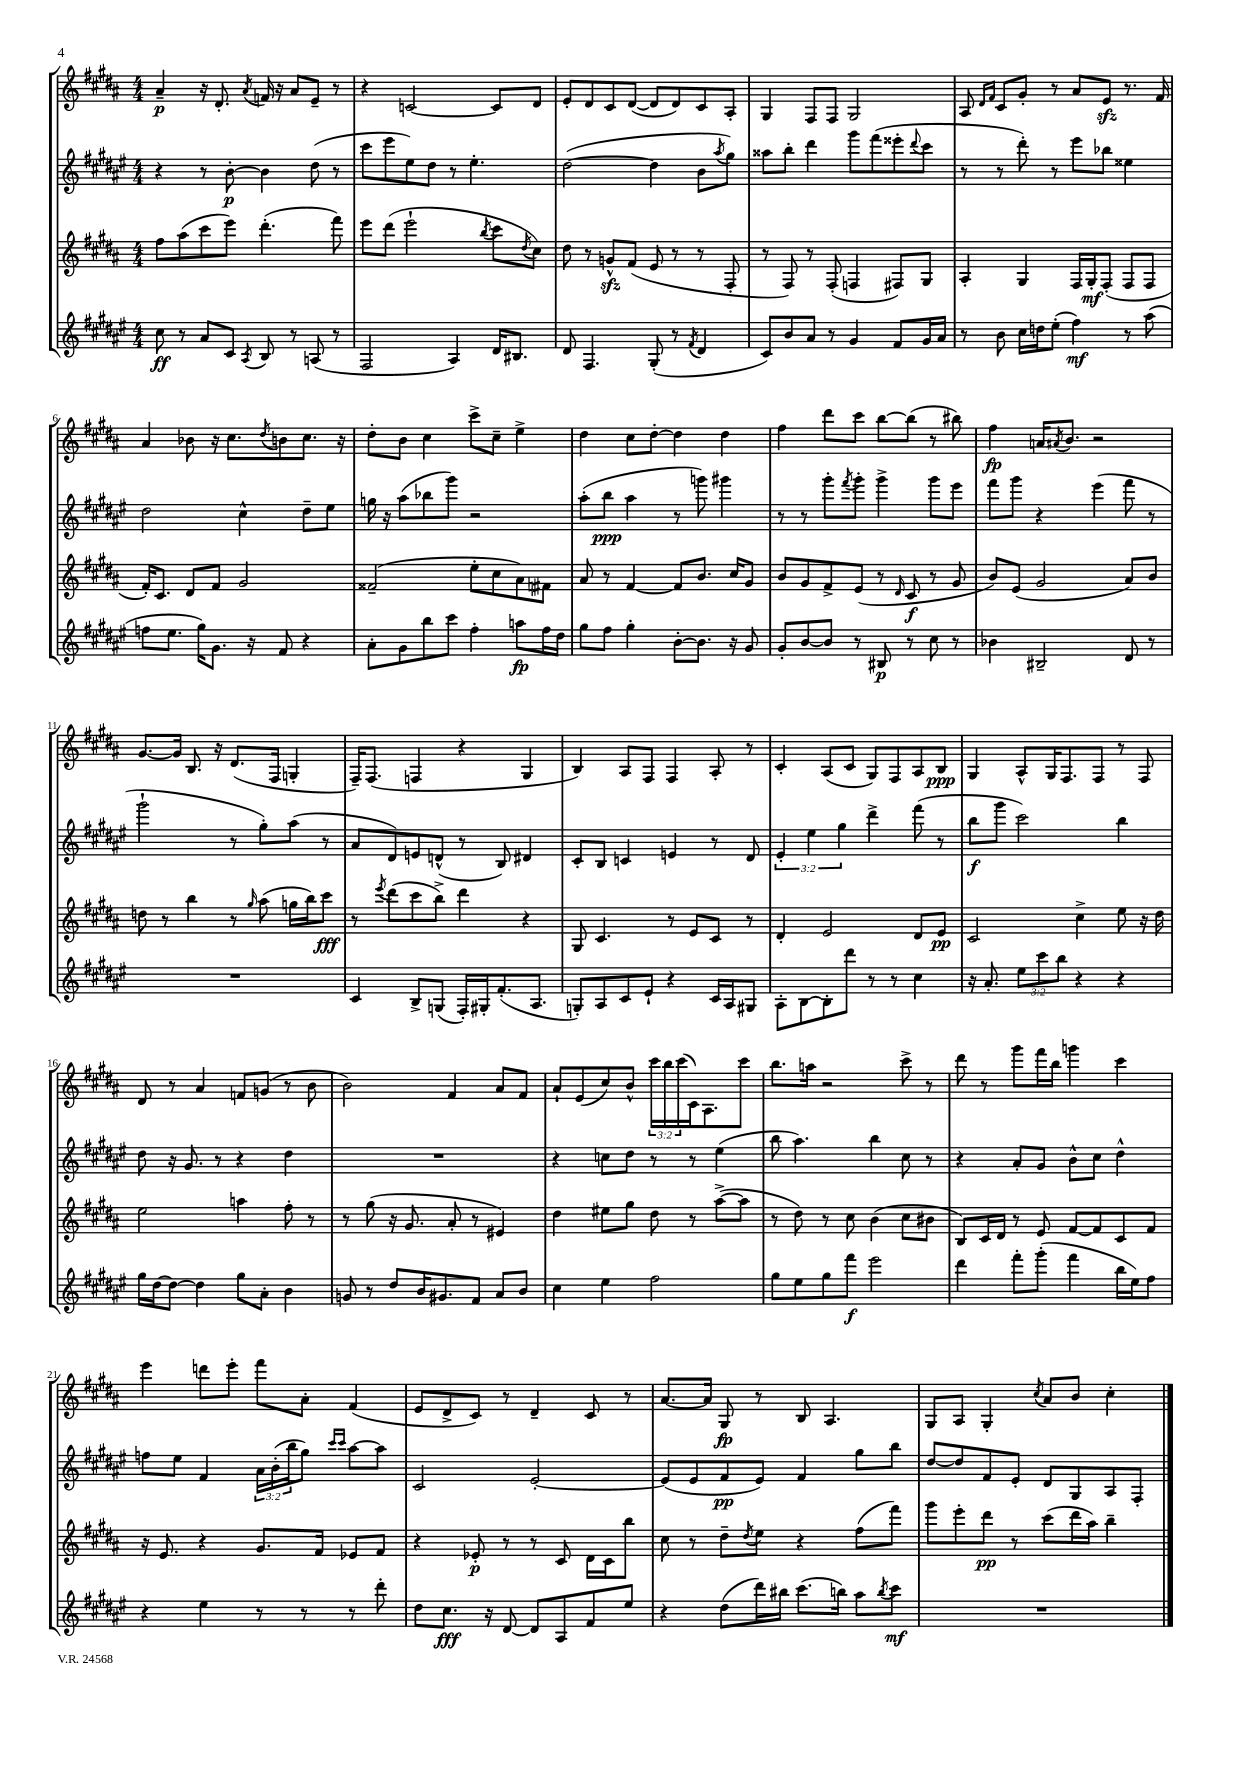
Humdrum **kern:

**kern	**dynam	**kern	**dynam	**kern	**dynam	**kern	**dynam
*part4	*part4	*part3	*part3	*part2	*part2	*part1	*part1
*staff4	*staff4	*staff3	*staff3	*staff2	*staff2	*staff1	*staff1
*clefG2	*	*clefG2	*	*clefG2	*	*clefG2	*
*k[f#c#g#d#a#e#]	*	*k[f#c#g#d#a#]	*	*k[f#c#g#d#a#e#]	*	*k[f#c#g#d#a#]	*
*M4/4	*	*M4/4	*	*M4/4	*	*M4/4	*
=1	=1	=1	=1	=1	=1	=1	=1
8cc#\	ff	8ff#\L	.	4r	.	4a#~/	p
8r	.	(8aa#\	.	.	.	.	.
8a#/L	.	8ccc#\	.	8r	.	16r	.
.	.	.	.	.	.	8.d#'/	.
8c#/J	.	8eee\J)	.	[8b'\	p	.	.
8qA#/	.	.	.	.	.	8qa#/	.
8B/	.	(4.ddd#'\	.	4b\]	.	16fn/	.
.	.	.	.	.	.	16r	.
8r	.	.	.	.	.	8a#/L	.
(8An/	.	.	.	(8dd#\	.	8e~/J	.
8r	.	8fff#\)	.	8r	.	8r	.
=2	=2	=2	=2	=2	=2	=2	=2
2F#/	.	8eee\L	.	8ccc#\L	.	4r	.
.	.	(8ddd#\J	.	8eee#\	.	.	.
.	.	2eee`\	.	8ee#\)	.	[2cn/	.
.	.	.	.	8dd#\J	.	.	.
4A#/)	.	.	.	8r	.	.	.
.	.	.	.	4.ee#'\	.	.	.
.	.	8qbb/	.	.	.	.	.
16d#/KL	.	8ccc#\L	.	.	.	8c/L]	.
8.B#X/J	.	.	.	.	.	.	.
.	.	8qdd#/	.	.	.	.	.
.	.	8cc#\J)	.	.	.	8d#/J	.
=3	=3	=3	=3	=3	=3	=3	=3
8d#/	.	8dd#\	.	([2dd#\	.	8e'/L	.
4.F#/	.	8r	.	.	.	8d#/	.
.	.	8gnzz^^/L	.	.	.	8c#/	.
.	.	(8f#/J	.	.	.	([8d#/J	.
(8G#'/	.	8e/	.	4dd#\]	.	8d#/L]	.
8r	.	8r	.	.	.	8d#/)	.
8qf#/	.	.	.	.	.	.	.
4d#/	.	8r	.	8b\L	.	8c#/	.
.	.	.	.	8qaa#/	.	.	.
.	.	8F#'/	.	8gg#\J)	.	8A#'/J	.
=4	=4	=4	=4	=4	=4	=4	=4
8c#/L)	.	8r	.	8aa##X\L	.	4G#/	.
8b/	.	8F#/)	.	8bb'\J	.	.	.
8a#/J	.	8r	.	4ddd#\	.	8F#/L	.
8r	.	(8F#'/	.	.	.	8F#/J	.
4g#/	.	4Fn/	.	8ggg#\L	.	2G#/	.
.	.	.	.	(8fff#\	.	.	.
8f#/L	.	8F#X/L)	.	8eee##X'\	.	.	.
.	.	.	.	8qqddd#/	.	.	.
16g#/L	.	8G#/J	.	8ccc#\J	.	.	.
16a#/JJ	.	.	.	.	.	.	.
=5	=5	=5	=5	=5	=5	=5	=5
8r	.	4A#'/	.	8r	.	8A#/	.
.	.	.	.	.	.	16qqd#/LL	.
.	.	.	.	.	.	16qqf#/JJ	.
8b\	.	.	.	8r	.	8c#/L	.
16cc#\LL	.	4G#/	.	8ddd#'\)	.	8g#'/J	.
16ddn\J	.	.	.	.	.	.	.
(8ee#'\J	.	.	.	8r	.	8r	.
4ff#\)	mf	16F#/LL	.	8eee#\L	.	8a#/L	.
.	.	16G#'/J	mf	.	.	.	.
.	.	(8F#'/J	.	8bb-X\J	.	8ezz/J	.
8r	.	8F#/L	.	4ee##X\	.	8.r	.
(8aa#\	.	8F#/J	.	.	.	.	.
.	.	.	.	.	.	16f#/	.
!!LO:LB:g=z
=6	=6	=6	=6	=6	=6	=6	=6
8ffn\L	.	16f#'/KL)	.	2dd#\	.	4a#/	.
.	.	8.c#/J	.	.	.	.	.
8.ee#\J	.	.	.	.	.	.	.
.	.	8d#/L	.	.	.	8b-X\	.
16gg#\KL)	.	.	.	.	.	.	.
8.g#\J	.	8f#/J	.	.	.	16r	.
.	.	.	.	.	.	8.cc#\L	.
.	.	2g#/	.	4cc#^^\	.	.	.
16r	.	.	.	.	.	.	.
.	.	.	.	.	.	8qdd#/	.
8f#/	.	.	.	.	.	8bn\	.
4r	.	.	.	8dd#~\L	.	8.cc#\J	.
.	.	.	.	8ee#\J	.	.	.
.	.	.	.	.	.	16r	.
=7	=7	=7	=7	=7	=7	=7	=7
8a#'\L	.	(2f##X~/	.	16ggn\	.	8dd#'\L	.
.	.	.	.	16r	.	.	.
8g#\	.	.	.	(8aa#\L	.	8b\J	.
8bb\	.	.	.	8bb-X\	.	4cc#\	.
8ccc#\J	.	.	.	8ggg#\J)	.	.	.
4ff#'\	.	8ee'\L	.	2r	.	8ccc#^\L	.
.	.	8cc#\	.	.	.	8cc#~\J	.
8aan\L	fp	8a#\)	.	.	.	4ee^\	.
16ff#\L	.	8f#X\J	.	.	.	.	.
16dd#\JJ	.	.	.	.	.	.	.
=8	=8	=8	=8	=8	=8	=8	=8
8gg#\L	.	8a#/	.	(8aa#'\L	.	4dd#\	.
8ff#\J	.	8r	.	8bb\J	ppp	.	.
4gg#'\	.	[4f#/	.	4aa#\	.	8cc#\L	.
.	.	.	.	.	.	[8dd#'\J	.
[8b'\L	.	8f#/L]	.	8r	.	4dd#\]	.
8.b\J]	.	8.b/J	.	8gggn\)	.	.	.
.	.	.	.	4ggg#X\	.	4dd#\	.
16r	.	16cc#/KL	.	.	.	.	.
8g#/	.	8g#/J	.	.	.	.	.
=9	=9	=9	=9	=9	=9	=9	=9
8g#'/L	.	8b/L	.	8r	.	4ff#\	.
[8b/	.	8g#/	.	8r	.	.	.
8b/J]	.	8f#^/	.	8ggg#'\L	.	8ddd#\L	.
.	.	.	.	8qfff#/	.	.	.
8r	.	(8e/J	.	8ggg#'\J	.	8ccc#\J	.
8B#X/	p	8r	.	4ggg#^\	.	[8bb\L	.
.	.	16qqd#/	.	.	.	.	.
8r	.	8c#/	f	.	.	(8bb\J]	.
8cc#\	.	8r	.	8ggg#\L	.	8r	.
8r	.	8g#/	.	8eee#\J	.	8bb#X\)	.
=10	=10	=10	=10	=10	=10	=10	=10
4b-X\	.	8b/L)	.	8fff#\L	.	4ff#\	fp
.	.	(8e/J	.	8ggg#\J	.	.	.
2B#X~/	.	2g#/	.	4r	.	16an/KL	.
.	.	.	.	.	.	8qa#X/	.
.	.	.	.	.	.	8.b/J	.
.	.	.	.	(4eee#\	.	2r	.
8d#/	.	8a#/L)	.	8fff#\	.	.	.
8r	.	8b/J	.	8r	.	.	.
!!LO:LB:g=z
=11	=11	=11	=11	=11	=11	=11	=11
1r	.	8ddn\	.	2ggg#`\	.	[8.g#/L	.
.	.	8r	.	.	.	.	.
.	.	.	.	.	.	16g#/Jk]	.
.	.	4bb\	.	.	.	8.B/	.
.	.	.	.	.	.	16r	.
.	.	8r	.	8r	.	(8.d#/L	.
.	.	16qqgg#/	.	.	.	.	.
.	.	(8aa#\	.	8gg#'\L)	.	.	.
.	.	.	.	.	.	16F#/Jk	.
.	.	16ggn\LL	.	(8aa#\J	.	4Gn'/	.
.	.	16bb\J)	.	.	.	.	.
.	.	8ccc#\J	fff	8r	.	.	.
=12	=12	=12	=12	=12	=12	=12	=12
4c#/	.	8r	.	8a#/L	.	16F#~/KL)	.
.	.	.	.	.	.	(8.F#/J	.
.	.	8qeee/	.	.	.	.	.
.	.	(8ddd#\L	.	8d#/)	.	.	.
8B^/L	.	8ccc#\	.	8en/	.	4Fn/	.
(8Gn/J	.	8bb^\J)	.	(8dn^^/J	.	.	.
16F#'/LL)	.	4ddd#\	.	8r	.	4r	.
16G#X'/J	.	.	.	.	.	.	.
(8.f#'/	.	.	.	8B/)	.	.	.
.	.	4r	.	4d#X/	.	4G#/	.
8.A#/J	.	.	.	.	.	.	.
=13	=13	=13	=13	=13	=13	=13	=13
8Gn'/L)	.	8G#/	.	8c#'/L	.	4B/)	.
8A#/	.	4.c#/	.	8B/J	.	.	.
8c#/	.	.	.	4cn/	.	8A#/L	.
8e#`/J	.	.	.	.	.	8F#/J	.
4r	.	8r	.	4en/	.	4F#/	.
.	.	8e/L	.	.	.	.	.
16c#/LL	.	8c#/J	.	8r	.	8A#'/	.
16A#/J	.	.	.	.	.	.	.
8G#X/J	.	8r	.	8d#/	.	8r	.
=14	=14	=14	=14	=14	=14	=14	=14
8A#'\L	.	4d#'/	.	6e#'/	.	4c#'/	.
[8B\	.	.	.	.	.	.	.
.	.	.	.	6ee#\	.	.	.
8B'\]	.	2e/	.	.	.	(8A#/L	.
.	.	.	.	6gg#\	.	.	.
8ddd#\J	.	.	.	.	.	8c#/J	.
8r	.	.	.	4ddd#^\	.	8G#/L)	.
8r	.	.	.	.	.	8F#/	.
4cc#\	.	8d#/L	.	(8fff#\	.	8A#/	.
.	.	8e/J	pp	8r	.	8B/J	ppp
=15	=15	=15	=15	=15	=15	=15	=15
16r	.	2c#/	.	8bb\L	f	4G#/	.
8.a#'/	.	.	.	.	.	.	.
.	.	.	.	8ggg#\J	.	.	.
12ee#\L	.	.	.	2ccc#\)	.	8A#^^/L	.
12ccc#\	.	.	.	.	.	.	.
.	.	.	.	.	.	16G#/K	.
12bb\J	.	.	.	.	.	.	.
.	.	.	.	.	.	8.F#/	.
4r	.	4cc#^\	.	.	.	.	.
.	.	.	.	.	.	8F#/J	.
4r	.	8ee\	.	4bb\	.	8r	.
.	.	16r	.	.	.	8F#/	.
.	.	16dd#\	.	.	.	.	.
!!LO:LB:g=z
=16	=16	=16	=16	=16	=16	=16	=16
16gg#\LL	.	2ee\	.	8dd#\	.	8d#/	.
[16dd#\J	.	.	.	.	.	.	.
8dd#\J_	.	.	.	16r	.	8r	.
.	.	.	.	8.g#/	.	.	.
4dd#\]	.	.	.	.	.	4a#/	.
.	.	.	.	8r	.	.	.
8gg#\L	.	4aan\	.	4r	.	8fn/L	.
8a#'\J	.	.	.	.	.	(8gn/J	.
4b\	.	8ff#'\	.	4dd#\	.	8r	.
.	.	8r	.	.	.	8b\	.
=17	=17	=17	=17	=17	=17	=17	=17
8gn/	.	8r	.	1r	.	2b\)	.
8r	.	(8gg#\	.	.	.	.	.
8dd#/L	.	16r	.	.	.	.	.
.	.	8.g#/	.	.	.	.	.
16b/K	.	.	.	.	.	.	.
8.g#X/	.	.	.	.	.	.	.
.	.	8a#'/	.	.	.	4f#/	.
8f#/J	.	8r	.	.	.	.	.
8a#/L	.	4e#X/)	.	.	.	8a#/L	.
8b/J	.	.	.	.	.	8f#/J	.
=18	=18	=18	=18	=18	=18	=18	=18
4cc#\	.	4dd#\	.	4r	.	8a#`/L	.
.	.	.	.	.	.	(8e/	.
4ee#\	.	8ee#X\L	.	8ccn\L	.	8cc#/)	.
.	.	8gg#\J	.	8dd#\J	.	8b^^/J	.
2ff#\	.	8dd#\	.	8r	.	24ccc#\LL	.
.	.	.	.	.	.	24bb\	.
.	.	.	.	.	.	(24ccc#\	.
.	.	8r	.	8r	.	16c#\J)	.
.	.	.	.	.	.	8.A#\	.
.	.	([8aa#^\L	.	(4ee#\	.	.	.
.	.	8aa#\J]	.	.	.	8ccc#\J	.
=19	=19	=19	=19	=19	=19	=19	=19
8gg#\L	.	8r	.	8bb\	.	8.bb\L	.
8ee#\	.	8dd#\)	.	4.aa#\)	.	.	.
.	.	.	.	.	.	16aan\Jk	.
8gg#\	.	8r	.	.	.	2r	.
8fff#\J	f	8cc#\	.	.	.	.	.
2eee#\	.	(4b\	.	4bb\	.	.	.
.	.	8cc#\L	.	8cc#\	.	8ccc#^\	.
.	.	8b#X\J	.	8r	.	8r	.
=20	=20	=20	=20	=20	=20	=20	=20
4ddd#\	.	8B/L)	.	4r	.	8ddd#\	.
.	.	16c#/L	.	.	.	8r	.
.	.	16d#/JJ	.	.	.	.	.
8fff#'\L	.	8r	.	8a#'/L	.	8ggg#\L	.
(8ggg#'\J	.	8e/	.	8g#/J	.	16fff#\L	.
.	.	.	.	.	.	16bb\JJ	.
4fff#\	.	[8f#/L	.	8b^^\L	.	4gggn\	.
.	.	8f#/]	.	8cc#\J	.	.	.
16bb\LL	.	8c#/	.	4dd#^^\	.	4ccc#\	.
16ee#\J)	.	.	.	.	.	.	.
8ff#\J	.	8f#/J	.	.	.	.	.
!!LO:LB:g=z
=21	=21	=21	=21	=21	=21	=21	=21
4r	.	16r	.	8ffn\L	.	4eee\	.
.	.	8.e/	.	.	.	.	.
.	.	.	.	8ee#\J	.	.	.
4ee#\	.	4r	.	4f#/	.	8dddn\L	.
.	.	.	.	.	.	8eee'\J	.
8r	.	8.g#/L	.	24a#\LL	.	8fff#\L	.
.	.	.	.	(24b'\	.	.	.
.	.	.	.	24bb\J	.	.	.
8r	.	.	.	8gg#\J)	.	8a#'\J	.
.	.	16f#/Jk	.	.	.	.	.
.	.	.	.	16qqccc#/LL	.	.	.
.	.	.	.	16qqccc#/JJ	.	.	.
8r	.	8e-X/L	.	[8aa#\L	.	(4f#/	.
8ddd#'\	.	8f#/J	.	8aa#\J]	.	.	.
=22	=22	=22	=22	=22	=22	=22	=22
8dd#\L	.	4r	.	2c#/	.	8e/L	.
8.cc#\J	fff	.	.	.	.	8d#^/	.
.	.	8e-X'/	p	.	.	8c#/J)	.
16r	.	.	.	.	.	.	.
[8d#/	.	8r	.	.	.	8r	.
8d#/L]	.	8r	.	[2e#'/	.	4d#~/	.
8A#/	.	8c#/	.	.	.	.	.
8f#/	.	16d#\LL	.	.	.	8c#/	.
.	.	16c#\J	.	.	.	.	.
8ee#/J	.	8bb\J	.	.	.	8r	.
=23	=23	=23	=23	=23	=23	=23	=23
4r	.	8cc#\	.	(8e#/L]	.	[8.a#/L	.
.	.	8r	.	8e#/	.	.	.
.	.	.	.	.	.	16a#/Jk]	.
(8dd#\L	.	8dd#~\L	.	8f#/	pp	8G#/	fp
.	.	8qdd#/	.	.	.	.	.
16ddd#\L)	.	8ee\J	.	8e#/J)	.	8r	.
16bb#X\JJ	.	.	.	.	.	.	.
(8.ccc#\L	.	4r	.	4f#/	.	8B/	.
.	.	.	.	.	.	4.A#/	.
16bbn\Jk)	.	.	.	.	.	.	.
8aa#\L	.	(8ff#\L	.	8gg#\L	.	.	.
8qbb/	.	.	.	.	.	.	.
8ccc#\J	mf	8fff#\J)	.	8bb\J	.	.	.
=24	=24	=24	=24	=24	=24	=24	=24
1r	.	8ggg#\L	.	[8dd#/L	.	8G#/L	.
.	.	8eee'\	.	8dd#/]	.	8A#/J	.
.	.	8ddd#\J	pp	8f#/	.	4G#'/	.
.	.	8r	.	8e#'/J	.	.	.
.	.	.	.	.	.	8qcc#/	.
.	.	(8ccc#\L	.	8d#/L	.	8a#/L	.
.	.	16ddd#\L	.	8G#/	.	8b/J	.
.	.	16aa#\JJ)	.	.	.	.	.
.	.	4bb~\	.	8A#/	.	4cc#'\	.
.	.	.	.	8F#'/J	.	.	.
==	==	==	==	==	==	==	==
*-	*-	*-	*-	*-	*-	*-	*-
